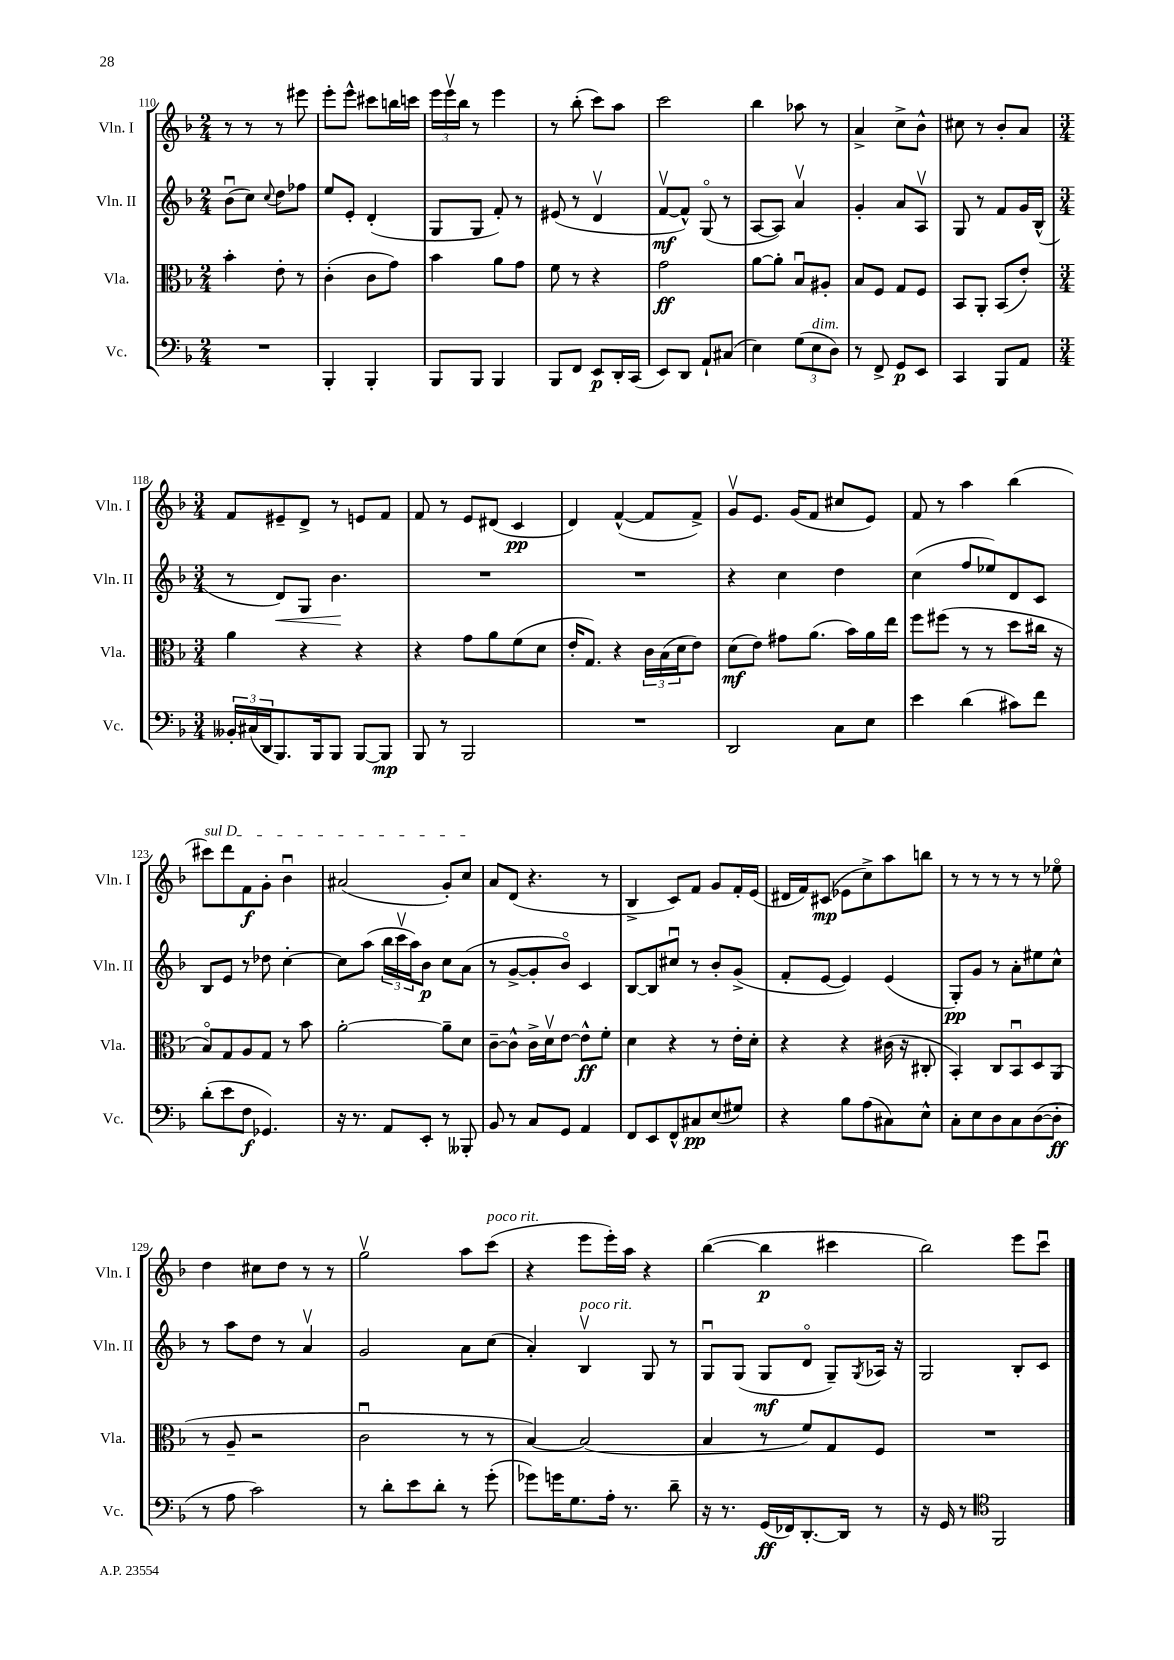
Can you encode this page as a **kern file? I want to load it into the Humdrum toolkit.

**kern	**dynam	**kern	**dynam	**kern	**dynam	**kern	**dynam
*part4	*part4	*part3	*part3	*part2	*part2	*part1	*part1
*staff4	*staff4	*staff3	*staff3	*staff2	*staff2	*staff1	*staff1
*I"Vc.	*	*I"Vla.	*	*I"Vln. II	*	*I"Vln. I	*
*I'Vc.	*	*I'Vla.	*	*I'Vln. II	*	*I'Vln. I	*
*clefF4	*	*clefC3	*	*clefG2	*	*clefG2	*
*k[b-]	*	*k[b-]	*	*k[b-]	*	*k[b-]	*
*M2/4	*	*M2/4	*	*M2/4	*	*M2/4	*
=110	=110	=110	=110	=110	=110	=110	=110
2r	.	4b-'\	.	(8b-u\L	.	8r	.
.	.	.	.	8cc\J)	.	8r	.
.	.	.	.	8qqcc/	.	.	.
.	.	8e'\	.	8dd\L	.	8r	.
.	.	8r	.	8ff-X\J	.	8eee#X\	.
=111	=111	=111	=111	=111	=111	=111	=111
4BBB-'/	.	(4c'\	.	8ee/L	.	8eee'\L	.
.	.	.	.	8e'/J	.	8eee^^\J	.
4BBB-'/	.	8c\L	.	(4d'/	.	8ccc#X\L	.
.	.	8g\J)	.	.	.	16bbn\L	.
.	.	.	.	.	.	16cccn\JJ	.
=112	=112	=112	=112	=112	=112	=112	=112
8BBB-/L	.	4b-\	.	8G/L	.	24eee\LL	.
.	.	.	.	.	.	24eeev\	.
.	.	.	.	.	.	24bb-\JJ	.
8BBB-/J	.	.	.	8G/J	.	8r	.
4BBB-/	.	8a\L	.	8f'/)	.	4eee\	.
.	.	8g\J	.	8r	.	.	.
=113	=113	=113	=113	=113	=113	=113	=113
8BBB-/L	.	8f\	.	(8e#X/	.	8r	.
8FF/J	.	8r	.	8r	.	(8bb-'\	.
8EE/L	p	4r	.	4dv/	.	8ccc\L)	.
16DD'/L	.	.	.	.	.	8aa\J	.
(16CC/JJ	.	.	.	.	.	.	.
=114	=114	=114	=114	=114	=114	=114	=114
8EE/L)	.	2g\	ff	[8fv/L	mf	2ccc\	.
8DD/J	.	.	.	8f^^/J])	.	.	.
8AA`/L	.	.	.	(8G/	.	.	.
(8C#X/J	.	.	.	8r	.	.	.
=115	=115	=115	=115	=115	=115	=115	=115
4E\)	.	[8a\L	.	[8A/L	.	4bb-\	.
.	.	8a'\J]	.	8A/J])	.	.	.
(12G\L	.	8B-u/L	.	4av/	.	8aa-X\	.
!LO:TX:a:i:t=dim.	!	!	!	!	!	!	!
12E\	.	.	.	.	.	.	.
.	.	8A#X'/J	.	.	.	8r	.
12D\J)	.	.	.	.	.	.	.
=116	=116	=116	=116	=116	=116	=116	=116
8r	.	8B-/L	.	4g'/	.	4a^/	.
8FF^/	.	8F/J	.	.	.	.	.
8GG/L	p	8G/L	.	8a/L	.	8cc^\L	.
8EE/J	.	8F/J	.	8Av/J	.	8b-^^\J	.
=117	=117	=117	=117	=117	=117	=117	=117
4CC/	.	8BB-/L	.	8G/	.	8cc#X\	.
.	.	8AA'/J	.	8r	.	8r	.
8BBB-/L	.	(8BB-/L	.	8f/L	.	8b-'/L	.
8AA/J	.	8e'/J)	.	16g/L	.	8a/J	.
.	.	.	.	(16B-^^/JJ	.	.	.
!!LO:LB:g=z
=118	=118	=118	=118	=118	=118	=118	=118
*M3/4	*	*M3/4	*	*M3/4	*	*M3/4	*
24BB--X'/LL	.	4a\	.	8r	.	8f/L	.
(24C#X/	.	.	.	.	.	.	.
24DD/J	.	.	.	.	.	.	.
!	!	!	!	!	!LO:HP:b	!	!
8.BBB-/)	.	.	.	8d/L)	<	8e#X~/	.
.	.	4r	.	8G/J	.	8d^/J	.
16BBB-/k	.	.	.	.	.	.	.
8BBB-/J	.	.	.	4.b-\	.	8r	.
[8BBB-/L	.	4r	.	.	.	8en/L	.
8BBB-/J]	mp	.	.	.	.	8f/J	.
.	.	.	.	.	[	.	.
=119	=119	=119	=119	=119	=119	=119	=119
8BBB-/	.	4r	.	2.r	.	8f/	.
8r	.	.	.	.	.	8r	.
2BBB-/	.	8g\L	.	.	.	8e/L	.
.	.	8a\	.	.	.	(8d#X/J	.
.	.	(8f\	.	.	.	4c/	pp
.	.	8d\J	.	.	.	.	.
=120	=120	=120	=120	=120	=120	=120	=120
2.r	.	16e'/KL	.	2.r	.	4d/)	.
.	.	8.G/J)	.	.	.	.	.
.	.	4r	.	.	.	([4f^^/	.
.	.	24c\LL	.	.	.	8f/L]	.
.	.	(24B-\	.	.	.	.	.
.	.	24d\J	.	.	.	.	.
.	.	8e\J)	.	.	.	8f^/J)	.
=121	=121	=121	=121	=121	=121	=121	=121
2DD/	.	(8d\L	mf	4r	.	8gv/L	.
.	.	8e\J)	.	.	.	8.e/J	.
.	.	8g#X\L	.	4cc\	.	.	.
.	.	.	.	.	.	(16g/KL	.
.	.	(8.a\J	.	.	.	8f/J	.
8C\L	.	.	.	4dd\	.	8cc#X/L	.
.	.	16b-\LL)	.	.	.	.	.
8E\J	.	16a\	.	.	.	8e/J)	.
.	.	16ee\JJ	.	.	.	.	.
=122	=122	=122	=122	=122	=122	=122	=122
4e\	.	8ff\L	.	(4cc\	.	8f/	.
.	.	(8ff#X\J	.	.	.	8r	.
(4d\	.	8r	.	8ff/L	.	4aa\	.
.	.	8r	.	8ee-X/)	.	.	.
8c#X\L)	.	8dd\L	.	8d/	.	(4bb-\	.
8f\J	.	16cc#X\Jk	.	8c/J	.	.	.
.	.	16r	.	.	.	.	.
!!LO:LB:g=z
=123	=123	=123	=123	=123	=123	=123	=123
!	!	!	!	!	!	!LO:TX:a:i:t=sul D	!
(8d'\L	.	8B-/L)	.	8B-/L	.	8ccc#X\L)	.
8e\	.	8G/	.	8e/J	.	8ddd\	.
8F\J	f	8A/	.	8r	.	8f\	f
4.GG-X/)	.	8G/J	.	8dd-X\	.	8g'\J	.
.	.	8r	.	[4cc'\	.	4b-u\	.
.	.	8b-\	.	.	.	.	.
=124	=124	=124	=124	=124	=124	=124	=124
16r	.	[2a'\	.	8cc\L]	.	(2a#X/	.
8.r	.	.	.	.	.	.	.
.	.	.	.	(8aa\J	.	.	.
8AA/L	.	.	.	24bb-\LL	.	.	.
.	.	.	.	24cccv\	.	.	.
.	.	.	.	24aa\J)	.	.	.
8EE'/J	.	.	.	8b-\J	p	.	.
8r	.	8a~\L]	.	8cc\L	.	8g'/L)	.
8BBB--X'/	.	8d\J	.	(8a\J	.	8cc/J	.
=125	=125	=125	=125	=125	=125	=125	=125
8BB-/	.	[8c~\L	.	8r	.	8a/L	.
8r	.	8c^^\J]	.	[8g^/L	.	(8d/J	.
8C/L	.	16c^\LL	.	8g'/]	.	4.r	.
.	.	16dv\J	.	.	.	.	.
8GG/J	.	[8e\J	.	8b-/J)	.	.	.
4AA/	.	8e^^\L]	ff	4c/	.	.	.
.	.	8f'\J	.	.	.	8r	.
=126	=126	=126	=126	=126	=126	=126	=126
8FF/L	.	4d\	.	[8B-/L	.	4B-^/	.
8EE/	.	.	.	8B-/]	.	.	.
8FF^^/	.	4r	.	8cc#Xu/J	.	8c/L)	.
8C#X/	pp	.	.	8r	.	8f/J	.
(8E/	.	8r	.	8b-'/L	.	8g/L	.
8G#X/J)	.	16e'\LL	.	(8g^/J	.	16f'/L	.
.	.	16d'\JJ	.	.	.	(16e/JJ	.
=127	=127	=127	=127	=127	=127	=127	=127
4r	.	4r	.	8f'/L	.	16d#X/LL	.
.	.	.	.	.	.	16f/J)	.
.	.	.	.	[8e/J	.	(8c#X/J	mp
8B-\L	.	4r	.	4e/])	.	8e-X\L	.
(8A\	.	.	.	.	.	8cc^\)	.
8C#X\)	.	(16c#X\	.	(4e/	.	8aa\	.
.	.	16r	.	.	.	.	.
8E^^\J	.	8C#X'/	.	.	.	8bbn\J	.
=128	=128	=128	=128	=128	=128	=128	=128
8C'\L	.	4BB-'/)	.	8G'/L)	pp	8r	.
8E\	.	.	.	8g/J	.	8r	.
8D\	.	8C/L	.	8r	.	8r	.
8C\	.	8BB-u/	.	8a'\L	.	8r	.
([8D\	.	8D/	.	8ee#X\	.	8r	.
8D'\J]	ff	(8AA/J	.	8cc^^\J	.	8ee-X\	.
!!LO:LB:g=z
=129	=129	=129	=129	=129	=129	=129	=129
8r	.	8r	.	8r	.	4dd\	.
8A\	.	8A~/	.	8aa\L	.	.	.
2c\)	.	2r	.	8dd\J	.	8cc#X\L	.
.	.	.	.	8r	.	8dd\J	.
.	.	.	.	4av/	.	8r	.
.	.	.	.	.	.	8r	.
=130	=130	=130	=130	=130	=130	=130	=130
8r	.	2cu\	.	2g/	.	2ggv\	.
8d'\L	.	.	.	.	.	.	.
8e\	.	.	.	.	.	.	.
8d'\J	.	.	.	.	.	.	.
8r	.	8r	.	8a\L	.	8aa\L	.
!	!	!	!	!	!	!LO:TX:a:i:t=poco rit.	!
(8g'\	.	8r	.	(8cc\J	.	(8ccc\J	.
=131	=131	=131	=131	=131	=131	=131	=131
8g-X\L)	.	[4B-/)	.	4a'/)	.	4r	.
16gn\K	.	.	.	.	.	.	.
8.G\	.	.	.	.	.	.	.
!	!	!	!	!LO:TX:a:i:t=poco rit.	!	!	!
.	.	(2B-/]	.	4B-v/	.	8eee\L	.
16A'\Jk	.	.	.	.	.	16eee'\L)	.
8.r	.	.	.	.	.	16aa\JJ	.
.	.	.	.	8G/	.	4r	.
8d~\	.	.	.	8r	.	.	.
=132	=132	=132	=132	=132	=132	=132	=132
16r	.	4B-/	.	8Gu/L	.	([4bb-\	.
8.r	.	.	.	.	.	.	.
.	.	.	.	(8G/J	.	.	.
(16GG/LL	ff	8r	.	8G/L	mf	4bb-\]	p
16FF-X/J)	.	.	.	.	.	.	.
[8.DD'/	.	8f/L)	.	8d/J	.	.	.
.	.	8G/	.	8G~/L)	.	4ccc#X\	.
16DD/Jk]	.	.	.	.	.	.	.
.	.	.	.	8qG/	.	.	.
8r	.	8F/J	.	16A-X/Jk	.	.	.
.	.	.	.	16r	.	.	.
=133	=133	=133	=133	=133	=133	=133	=133
16r	.	2.r	.	2G/	.	2bb-\)	.
16GG/	.	.	.	.	.	.	.
8r	.	.	.	.	.	.	.
*clefC4	*	*	*	*	*	*	*
2FF/	.	.	.	.	.	.	.
.	.	.	.	8B-'/L	.	8eee\L	.
.	.	.	.	8c/J	.	8cccu\J	.
==	==	==	==	==	==	==	==
*-	*-	*-	*-	*-	*-	*-	*-
